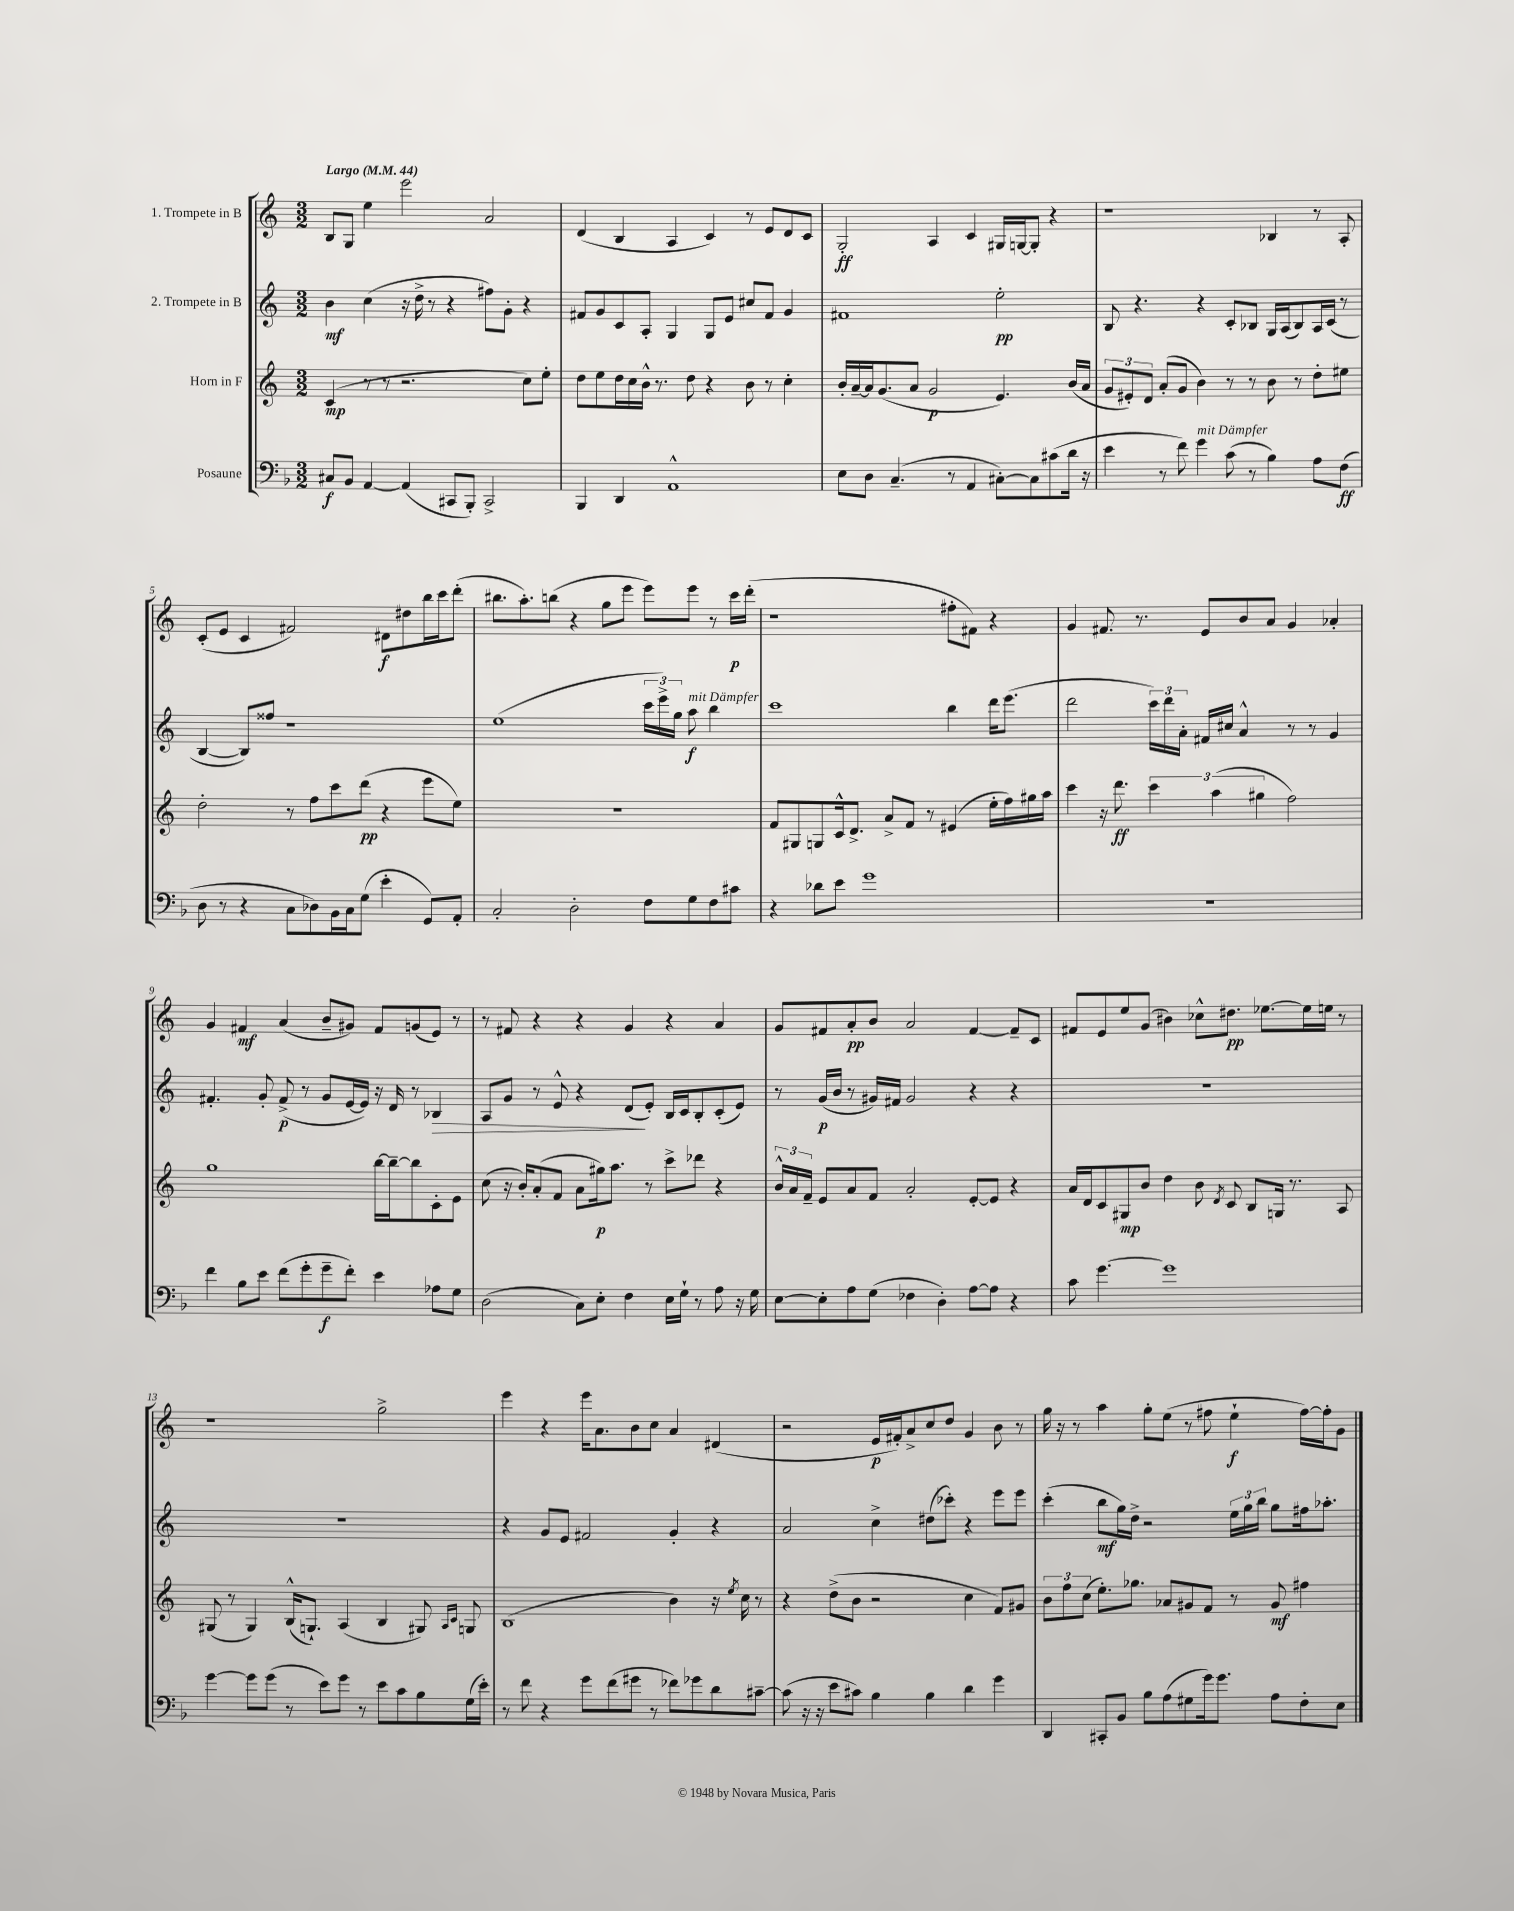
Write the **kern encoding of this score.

**kern	**kern	**kern	**kern
*staff4	*staff3	*staff2	*staff1
*clefF4	*clefG2	*clefG2	*clefG2
*k[b-]	*k[]	*k[]	*k[]
*M3/2	*M3/2	*M3/2	*M3/2
*MM44	*MM44	*MM44	*MM44
8C#	(4c	4b	8B
8BB-	.	.	8G
[4AA	8r	(4cc	4ee
.	8r	.	.
(4AA]	2.r	16r	2eee
.	.	16dd^	.
.	.	8r	.
8CC#	.	4r	.
8BBB-')	.	.	.
2CC#^	.	8ff#)	2a
.	.	8g'	.
.	8cc)	4r	.
.	8ee'	.	.
=	=	=	=
4BBB-	8dd	8f#	(4d
.	8ee	8g	.
4DD	16dd	8c	4B
.	16cc	.	.
.	16b^^	8A'	.
.	8.r	.	.
1AA^^	.	4G	4A
.	8dd	.	.
.	4r	8G	4c)
.	.	8e	.
.	8b	8cc#	8r
.	8r	8f#	8e
.	4cc'	4g	8d
.	.	.	8c
=	=	=	=
8E	16b'	1f#	2G'
.	[16a~	.	.
8D	16a]	.	.
.	(8.g	.	.
(4.C~	.	.	.
.	8a	.	.
.	2g	.	4A
8r	.	.	.
4AA	.	.	4c
[8C#')	4.e)	2ee'	16G#
.	.	.	[16G
8C#]	.	.	8G']
(8c#	.	.	4r
16d	(16b	.	.
16r	16a	.	.
=	=	=	=
4e	12g	8B	1r
.	12e#')	.	.
.	.	4.r	.
.	12d	.	.
8r	(8a'	.	.
8f)	8g	.	.
4g	4b)	4r	.
(8c	8r	8c'	.
8r	8r	8B-	.
4B-)	8b	16G	4B-
.	.	(16A	.
.	8r	8B-)	.
8A	8dd'	16A	8r
.	.	(16c	.
(8F	8ee#	8r	8A'
=	=	=	=
8D	2dd'	[4B	(8c'
8r	.	.	8e
4r	.	8B])	4c
.	.	8ff##	.
8C	8r	1r	2f#)
8D-)	8ff	.	.
16BB-	8ccc	.	.
16C	.	.	.
(8G	(8ddd	.	.
4e'	4r	.	8d#
.	.	.	8dd#
8GG)	8eee	.	16bb
.	.	.	16ccc
8AA'	8ee)	.	(8ddd'
=	=	=	=
2C'	1.r	(1ee	8.bb#
.	.	.	8.aa')
.	.	.	(8bb
2D'	.	.	4r
.	.	.	8gg
.	.	.	8eee
8F	.	24ccc	8eee)
.	.	24eee^)	.
.	.	24gg	.
8G	.	8aa	8eee
8F	.	4bb	8r
8c#	.	.	16ccc
.	.	.	(16ddd'
=	=	=	=
4r	8f	1ccc	1r
.	8G#	.	.
8d-	8G	.	.
8e	16c^^	.	.
.	8.d^	.	.
1g	.	.	.
.	8a^	.	.
.	8f	.	.
.	8r	.	.
.	(4e#	4bb	8ff#'
.	.	.	8f#)
.	16ee'	16ddd	4r
.	16ff)	(8.eee	.
.	16gg#	.	.
.	16aa	.	.
=	=	=	=
1.r	4ccc	2ddd	4g
.	16r	.	8.f#
.	8.ddd	.	.
.	.	.	8.r
.	6ccc	24ccc)	.
.	.	24ddd	.
.	.	24a'	.
.	.	16f#	8e
.	(6aa	.	.
.	.	16cc#	.
.	.	4a^^	8b
.	6gg#	.	.
.	.	.	8a
.	2ff)	8r	4g
.	.	8r	.
.	.	4g	4a-'
=	=	=	=
4f	1gg	4.f#'	4g
8B-	.	.	4f#
8e	.	8g'	.
(8f	.	(8f#^	(4a
8g'	.	8r	.
8g~	.	8g	8b~
8f')	.	[16e	8g#)
.	.	16e])	.
4e	[16bb	16r	8f#
.	16bb~_	16d	.
.	8bb]	8r	(8g
8A-	8c'	4B-	8e)
8G	8e	.	8r
=	=	=	=
(2D	(8cc	8A	8r
.	16r	8g	8f#
.	16b')	.	.
.	(8a'	8r	4r
.	8f	8e^^	.
8C)	8a	4r	4r
8E'	16gg#)	.	.
.	8.aa	.	.
4F	.	(8d	4g
.	8r	8e')	.
16E	8ccc^	16B	4r
16G`	.	16c	.
8r	8ddd-	8B'	.
8A	4r	(8c'	4a
16r	.	8e)	.
16G	.	.	.
=	=	=	=
[8E	24b^^	8r	8g
.	24a	.	.
.	24f~	.	.
8E']	8e	(16g	8f#
.	.	16b	.
8A	8a	8r	8a'
(8G	8f	16g#)	8b
.	.	16f#	.
4F-	2a'	2g#	2a
4D')	.	.	.
[8A	[8e'	4r	[4f#
8A]	8e]	.	.
4r	4r	4r	8f#~]
.	.	.	8c
=	=	=	=
8c	16a	1.r	8f#
.	16d	.	.
[4.g	8c	.	8e
.	8G#	.	8ee
.	8b	.	(8g
1g]	4dd	.	4b#)
.	8b	.	8cc-^^
.	8qd	.	.
.	8c	.	8.dd#
.	8B	.	.
.	.	.	[8.ee-
.	16G	.	.
.	8.r	.	.
.	.	.	16ee-]
.	.	.	16ee
.	8A	.	8r
=	=	=	=
[4g	(8G#	1.r	1r
.	8r	.	.
8g]	4G#)	.	.
(8g	.	.	.
8r	(16B^^	.	.
.	8.G`)	.	.
8e)	.	.	.
8g	(4A	.	.
8r	.	.	.
8e	4B	.	2gg^
8c	.	.	.
8B-	8G#)	.	.
.	16qqA	.	.
.	16qqc	.	.
(16G	8G	.	.
16e')	.	.	.
=	=	=	=
8r	(1B	4r	4eee
8f	.	.	.
4r	.	8g	4r
.	.	8e	.
8g	.	2f#	16eee
.	.	.	8.a
(8f	.	.	.
8g#	.	.	8b
8r	.	.	8cc
8f-)	4b)	4g'	4a
8g-	.	.	.
8d	16r	4r	(4d#
.	8qee	.	.
.	16cc	.	.
[8c#~	8r	.	.
=	=	=	=
(8c#]	4r	2a	2r
16r	.	.	.
16r	.	.	.
8e	(8dd^	.	.
8c#)	8b	.	.
4B-	2r	4cc^	16e
.	.	.	16f#')
.	.	.	8a^
4B-	.	(8dd#	8cc
.	.	8ccc-')	8dd
4d	4cc	4r	4g
4g	8f)	8eee	8b
.	8g#	8eee	8r
=	=	=	=
4DD	12b	(4ccc'	16gg
.	.	.	16r
.	12ff	.	.
.	.	.	8r
.	(12cc	.	.
8CC#'	8.ee')	8bb	4aa
8BB-	.	16gg)	.
.	8.gg-	16dd^	.
8B-	.	2r	8gg'
(8A	8a-	.	(8ee
8G#	8g#	.	8r
16g)	8f	.	8ff#
8.g	.	.	.
.	8r	24ee	4ee`
.	.	24gg	.
.	.	24bb	.
8A	8g#	8gg	.
8F'	4ff#	16ff#	[16ff#)
.	.	8.aa-'	16ff#']
8E	.	.	8g
==	==	==	==
*-	*-	*-	*-
